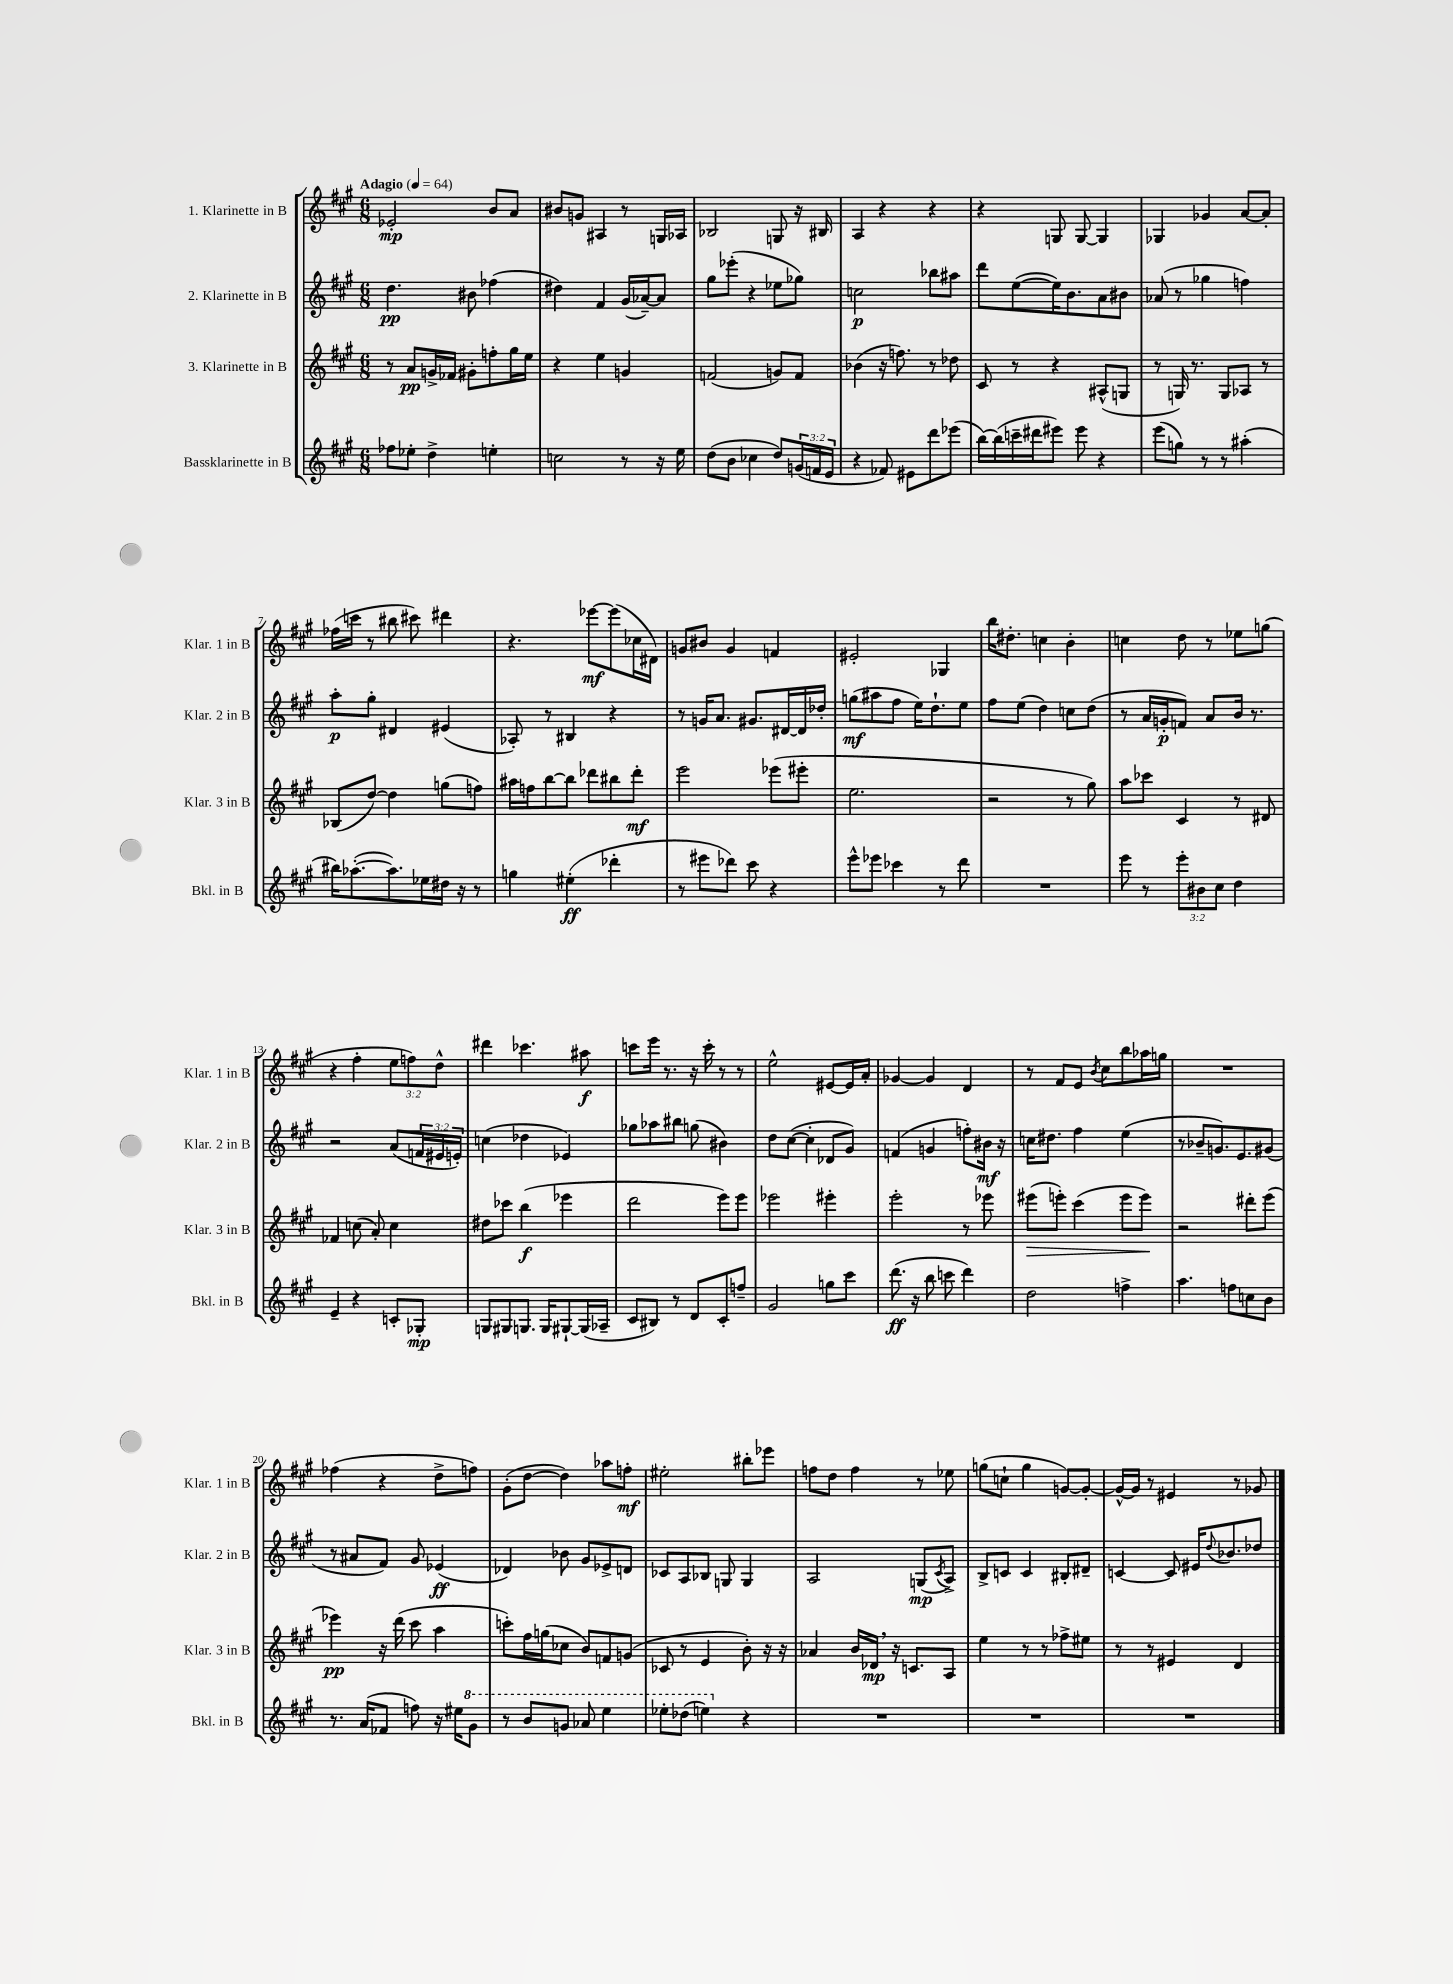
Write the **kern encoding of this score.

**kern	**kern	**kern	**kern
*staff4	*staff3	*staff2	*staff1
*clefG2	*clefG2	*clefG2	*clefG2
*k[f#c#g#]	*k[f#c#g#]	*k[f#c#g#]	*k[f#c#g#]
*M6/8	*M6/8	*M6/8	*M6/8
*MM64	*MM64	*MM64	*MM64
8ff-	8r	4.dd	2e-'
8ee-'	8a	.	.
4dd^	16g^	.	.
.	16f-	.	.
.	8g#'	8b#	.
4ee'	8ff'	(4ff-	8b
.	16gg#	.	8a
.	16ee	.	.
=	=	=	=
2cc	4r	4dd#)	8b#
.	.	.	8g
.	4ee	4f#	4A#
8r	4g	(16g#	8r
.	.	[16a-~)	.
16r	.	8a-]	16G
16ee	.	.	16A-
=	=	=	=
(8dd	(2f	8gg#	2B-
8b	.	(8eee-'	.
4cc-	.	4r	.
8dd)	8g)	8ee-	8G
(24g	8f	8gg-)	16r
24f	.	.	.
.	.	.	16B#
24e	.	.	.
=	=	=	=
4r	(4b-	2cc	4A
8f-)	16r	.	4r
.	8.ff)	.	.
8e#	.	.	.
8ddd	8r	8bb-	4r
(8eee-	8dd-	8aa#	.
=	=	=	=
[16bb)	8c#	8ddd	4r
(16bb]	.	.	.
16ccc~	8r	([8ee	.
16ddd#	.	.	.
8eee#)	4r	16ee])	8G
.	.	8.b	.
8eee#	.	.	[8G
4r	(8A#^^	8a	4G]
.	8G	8b#	.
=	=	=	=
(8eee	8r	(8a-	4G-
8gg)	16G)	8r	.
.	8.r	.	.
8r	.	4gg-	4g-
8r	8G	.	.
(4aa#'	8A-	4ff)	[8a
.	8r	.	8a']
=	=	=	=
16bb#)	(8B-	8aa'	(16ff-
([8.aa-'	.	.	16ccc
.	[8dd)	8gg#'	8r
8.aa-])	4dd]	4d#	8bb#
.	.	.	8ccc#)
16ee-	.	.	.
16dd#	(8gg	(4e#	4ddd#
16r	.	.	.
8r	8ff)	.	.
=	=	=	=
4gg	16aa#	8A-')	4.r
.	16ff	.	.
.	[8bb	8r	.
(4ee#'	8bb]	4B#	.
.	8ddd-	.	[8eee-
4ddd-'	8bb#	4r	(8eee-]
.	8ddd-'	.	16cc-
.	.	.	16d#)
=	=	=	=
8r	2eee	8r	8g
8eee#	.	16g	8b#
.	.	8.a	.
8ddd-)	.	.	4g
8ccc#	.	8.g#	.
4r	(8eee-	.	4f
.	.	[16d#	.
.	8eee#'	16d#]	.
.	.	16dd-'	.
=	=	=	=
8eee^^	2.ee	(8gg	2e#'
8eee-	.	8aa#	.
4ccc-	.	8ff#	.
.	.	16ee)	.
.	.	8.dd`	.
8r	.	.	4G-
8ddd	.	8ee	.
=	=	=	=
2.r	2r	8ff#	16bb
.	.	.	8.dd#'
.	.	(8ee	.
.	.	4dd)	4cc
.	8r	8cc	4b'
.	8gg#)	(8dd	.
=	=	=	=
8eee	8aa	8r	4cc
8r	8ccc-	16a	.
.	.	16g'	.
12eee'	4c#	8f)	8dd
12b#	.	.	.
.	.	8a	8r
12cc#	.	.	.
4dd	8r	16b	8ee-
.	.	8.r	.
.	8d#	.	(8gg
=	=	=	=
4e~	4f-	2r	4r
4r	(8cc	.	4ff#'
.	8a')	.	.
8c'	4cc	(8a	12ee
.	.	.	12ff)
8G-'	.	24f	.
.	.	24e#	12dd^^
.	.	24e')	.
=	=	=	=
8G	8dd#	(4cc	4ddd#
8G#	8ccc-	.	.
8.G	(4bb	4dd-	4.ccc-
16G	.	.	.
[8G#`	4eee-	4e-)	.
(16G#]	.	.	8aa#
16A-~	.	.	.
=	=	=	=
8c#	2ddd	8gg-	8ccc
8B#)	.	8aa-	16eee
.	.	.	8.r
8r	.	8bb#	.
8d	.	(8gg	16r
.	.	.	16ccc'
8c#'	8eee)	4b#)	8r
8ff~	8eee	.	8r
=	=	=	=
2g#	2eee-	8dd	2ee^^
.	.	([8cc#	.
.	.	4cc#']	.
8gg	4eee#'	8d-	[8e#
8ccc#	.	8g#)	16e#]
.	.	.	16a'
=	=	=	=
(8.ddd	2eee'	(4f	[4g-
16r	.	.	.
8bb	.	4g	4g-]
8ccc	.	.	.
4ddd)	8r	8ff')	4d
.	8eee-	16b#	.
.	.	16r	.
=	=	=	=
2dd	(8eee#	16cc	8r
.	.	8.dd#	.
.	8eee')	.	8f#
.	(4ccc#	4ff#	8e
.	.	.	8qb
.	.	.	8cc#
4ff^	8eee	(4ee	8bb
.	8eee)	.	16aa-
.	.	.	16gg
=	=	=	=
4.aa	2r	8r	2.r
.	.	8b-~	.
.	.	8.g)	.
8ff	.	.	.
.	.	8.e	.
8cc	8ddd#'	.	.
8b	(8eee	(8g#	.
=	=	=	=
8.r	4eee-)	8r	(4ff-
.	.	8a#	.
(16a	.	.	.
8f-	16r	8f#)	4r
.	(16ddd	.	.
8ff)	8ccc#	8g#	.
16r	4aa	(4e-	8dd^
16ee#	.	.	.
8gg#	.	.	8ff)
=	=	=	=
8r	8ccc')	4d-)	(8g#'
8bb	16ff#	.	[8dd
.	(16gg	.	.
8gg	8cc-	8b-	4dd])
8aa-	8b)	8g#	.
4eee	8f	8e-^	8aa-
.	(8g	8d	8ff'
=	=	=	=
8eee-'	8c-	8c-	2ee#'
(8ddd-	8r	8A	.
4eee)	4e	8B-	.
.	.	8G	.
4r	8b')	4G	8bb#'
.	16r	.	8eee-
.	16r	.	.
=	=	=	=
2.r	4a-	2A	8ff
.	.	.	8dd
.	16b	.	4ff
.	16d-	.	.
.	16r	.	.
.	8.c	.	.
.	.	(8G	8r
.	.	8qc#	.
.	8A	8A^)	8ee-
=	=	=	=
2.r	4ee	8B^	(8gg
.	.	8c	8cc`
.	8r	4c	4gg
.	8r	.	.
.	8ff-^	8B#'	[8g)
.	8ee#	8d#~	8g'_
=	=	=	=
2.r	8r	[4c	16g^^_
.	.	.	16g]
.	8r	.	8r
.	4e#	8c]	4e#
.	.	16e#	.
.	.	8qqdd	.
.	.	8.b-	.
.	4d	.	8r
.	.	8dd-	8g-
==	==	==	==
*-	*-	*-	*-
